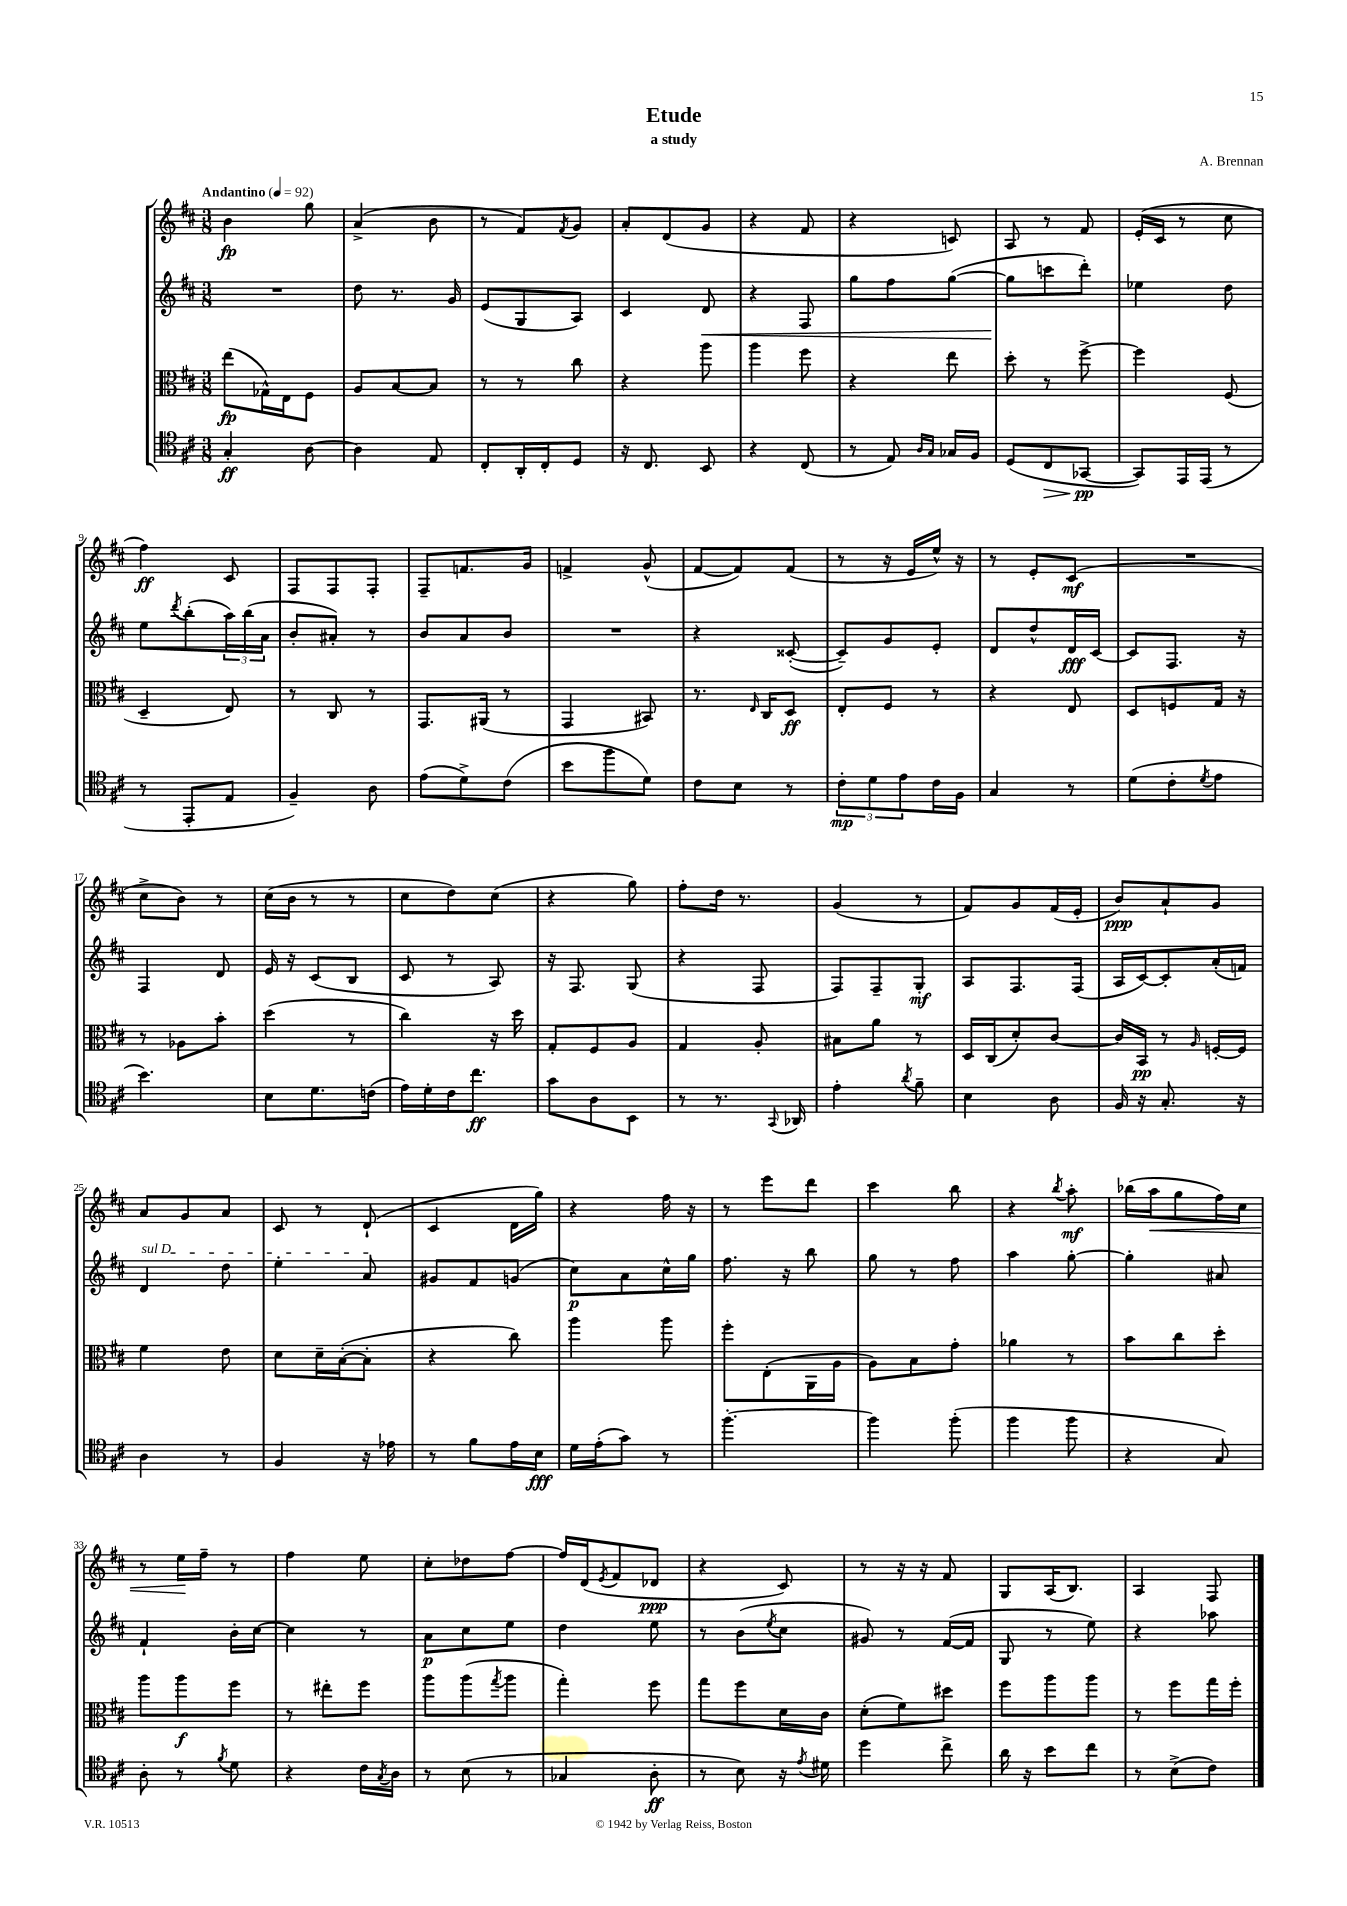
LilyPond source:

\header { title = "Etude" composer = "A. Brennan" subtitle = "a study" }
<<
\new StaffGroup <<
\new Staff = "s0" {
    \clef treble \key d \major \numericTimeSignature \time 3/8 \tempo "Andantino" 4 = 92
    b'4\fp g''8 |
    a'4->( b'8 |
    r8 fis'8) \acciaccatura { fis'8 } g'8 |
    a'8-. d'8( g'8 |
    r4 fis'8 |
    r4 c'8) |
    a8 r8 fis'8 |
    e'16-.( cis'16 r8 cis''8 |
    fis''4\ff) cis'8 |
    fis8 fis8 fis8-. |
    fis8-- f'8. g'16 |
    f'4-> g'8-^( |
    fis'8~ fis'8) fis'8( |
    r8 r16 e'16 e''16-^) r16 |
    r8 e'8-. cis'8\mf( |
    R4. |
    cis''8-> b'8) r8 |
    cis''16( b'16 r8 r8 |
    cis''8 d''8) cis''8( |
    r4 g''8) |
    fis''8-. d''16 r8. |
    g'4( r8 |
    fis'8) g'8 fis'16( e'16-. |
    b'8\ppp) a'8-! g'8 |
    a'8 g'8 a'8 |
    cis'8 r8 d'8-!( |
    cis'4 d'16 g''16) |
    r4 fis''16 r16 |
    r8 e'''8 d'''8 |
    cis'''4 b''8 |
    r4 \acciaccatura { b''8 } a''8-.\mf |
    bes''16( a''16\< g''8 fis''16) cis''16 |
    r8 e''16\! fis''16-- r8 |
    fis''4 e''8 |
    cis''8-. des''8 fis''8~ |
    fis''16 d'16( \acciaccatura { e'8 } fis'8 des'8\ppp |
    r4 cis'8) |
    r8 r16 r16 fis'8 |
    g8 a16( b8.) |
    a4 fis8 \bar "|." |
}
\new Staff = "s1" {
    \clef treble \key d \major \numericTimeSignature \time 3/8
    R4. |
    d''8 r8. g'16 |
    e'8( g8 a8) |
    cis'4 d'8\< |
    r4 fis8 |
    g''8 fis''8 g''8~( |
    g''8\! c'''8 d'''8-.) |
    ees''4 d''8 |
    e''8 \acciaccatura { d'''8 } b''8-.( \tuplet 3/2 { a''16) b''16( a'16 } |
    b'8-. ais'8-.) r8 |
    b'8 a'8 b'8 |
    R4. |
    r4 cisis'8~-.( |
    cisis'8--) g'8 e'8-. |
    d'8 d''8-^ d'16\fff cis'16~ |
    cis'8 fis8. r16 |
    fis4 d'8 |
    e'16 r16 cis'8( b8 |
    cis'8 r8 a8) |
    r16 fis8. g8( |
    r4 fis8 |
    fis8) fis8-- g8-.\mf |
    a8 fis8. fis16( |
    a16 cis'16~) cis'8-. a'16-.( f'16) |
    \once \override TextSpanner.bound-details.left.text = \markup { \italic "sul D" } d'4\startTextSpan d''8 |
    e''4-. a'8\stopTextSpan |
    gis'8 fis'8 g'8( |
    cis''8\p) a'8 cis''16-^ g''16 |
    fis''8. r16 b''8 |
    g''8 r8 fis''8 |
    a''4 g''8~-. |
    g''4-. ais'8 |
    fis'4-! b'16-. cis''16~ |
    cis''4 r8 |
    a'8\p cis''8 e''8 |
    d''4 e''8 |
    r8 b'8( \acciaccatura { e''8 } cis''8 |
    gis'8) r8 fis'16~( fis'16 |
    g8 r8 e''8) |
    r4 aes''8 \bar "|." |
}
\new Staff = "s2" {
    \clef alto \key d \major \numericTimeSignature \time 3/8
    e''8\fp( ges16-^) e16 fis8 |
    a8 b8~ b8 |
    r8 r8 cis''8 |
    r4 a''8 |
    a''4 fis''8 |
    r4 e''8 |
    d''8-. r8 fis''8~-> |
    fis''4 fis8( |
    d4-- e8) |
    r8 cis8 r8 |
    g,8. ais,16( r8 |
    g,4 bis,8) |
    r8. \grace { e16 } cis16 d8\ff |
    e8-. fis8 r8 |
    r4 e8 |
    d8 f8 g16 r16 |
    r8 aes8 b'8-. |
    d''4( r8 |
    cis''4) r16 d''16 |
    g8-. fis8 a8 |
    g4 a8-. |
    bis8 a'8 r8 |
    d16 cis16( d'8-.) cis'8~ |
    cis'16 b,16\pp r8 \grace { a16 } f16~-. f16 |
    fis'4 e'8 |
    d'8 d'16-- b16~-.( b8-. |
    r4 cis''8) |
    a''4 a''8 |
    fis''8-. e8-.( a,16 a16 |
    a8) b8 g'8-. |
    aes'4 r8 |
    b'8 cis''8 d''8-. |
    a''8 a''8\f fis''8 |
    r8 eis''8-. fis''8 |
    a''8 a''8( \acciaccatura { g''8 } a''8 |
    g''4-.) fis''8 |
    g''8 fis''8 d'16 cis'16 |
    d'8-.( fis'8) dis''8 |
    fis''8 a''8 a''8 |
    r8 fis''8 g''16 fis''16-. \bar "|." |
}
\new Staff = "s3" {
    \clef tenor \key d \major \numericTimeSignature \time 3/8
    g4-.\ff a8~ |
    a4 e8 |
    cis8-. a,16-. cis16-. d8 |
    r16 cis8. b,8 |
    r4 cis8( |
    r8 e8) \grace { a16 g16 } ges16 fis16 |
    d8( cis8\> ges,8~\pp\! |
    ges,8) e,16 e,16( r8 |
    r8 e,8-. e8 |
    fis4--) a8 |
    e'8( d'8->) cis'8( |
    b'8 fis''8 d'8) |
    cis'8 b8 r8 |
    \tuplet 3/2 { cis'8-.\mp d'8 e'8 } cis'16 fis16 |
    g4 r8 |
    d'8( cis'8-. \acciaccatura { d'8 } e'8 |
    b'4.) |
    b8 d'8. c'16( |
    e'16) d'16-. cis'16 cis''8.\ff |
    g'8 a8 b,8 |
    r8 r8. \appoggiatura { g,8 } aes,16 |
    e'4-. \acciaccatura { a'8 } fis'8-- |
    b4 a8 |
    fis16 r16 g8.-. r16 |
    a4 r8 |
    fis4 r16 ees'16 |
    r8 fis'8 e'16 b16\fff |
    d'16 e'16-.( g'8) r8 |
    fis''4.~-. |
    fis''4 fis''8-.( |
    fis''4 fis''8 |
    r4 g8) |
    a8-. r8 \acciaccatura { fis'8 } d'8 |
    r4 cis'16 \acciaccatura { g8 } a16 |
    r8 b8( r8 |
    ges4 a8-.\ff |
    r8 b8) r16 \acciaccatura { e'8 } dis'16 |
    d''4 cis''8-> |
    a'16 r16 b'8 cis''8 |
    r8 b8->( cis'8) \bar "|." |
}
>>
>>
